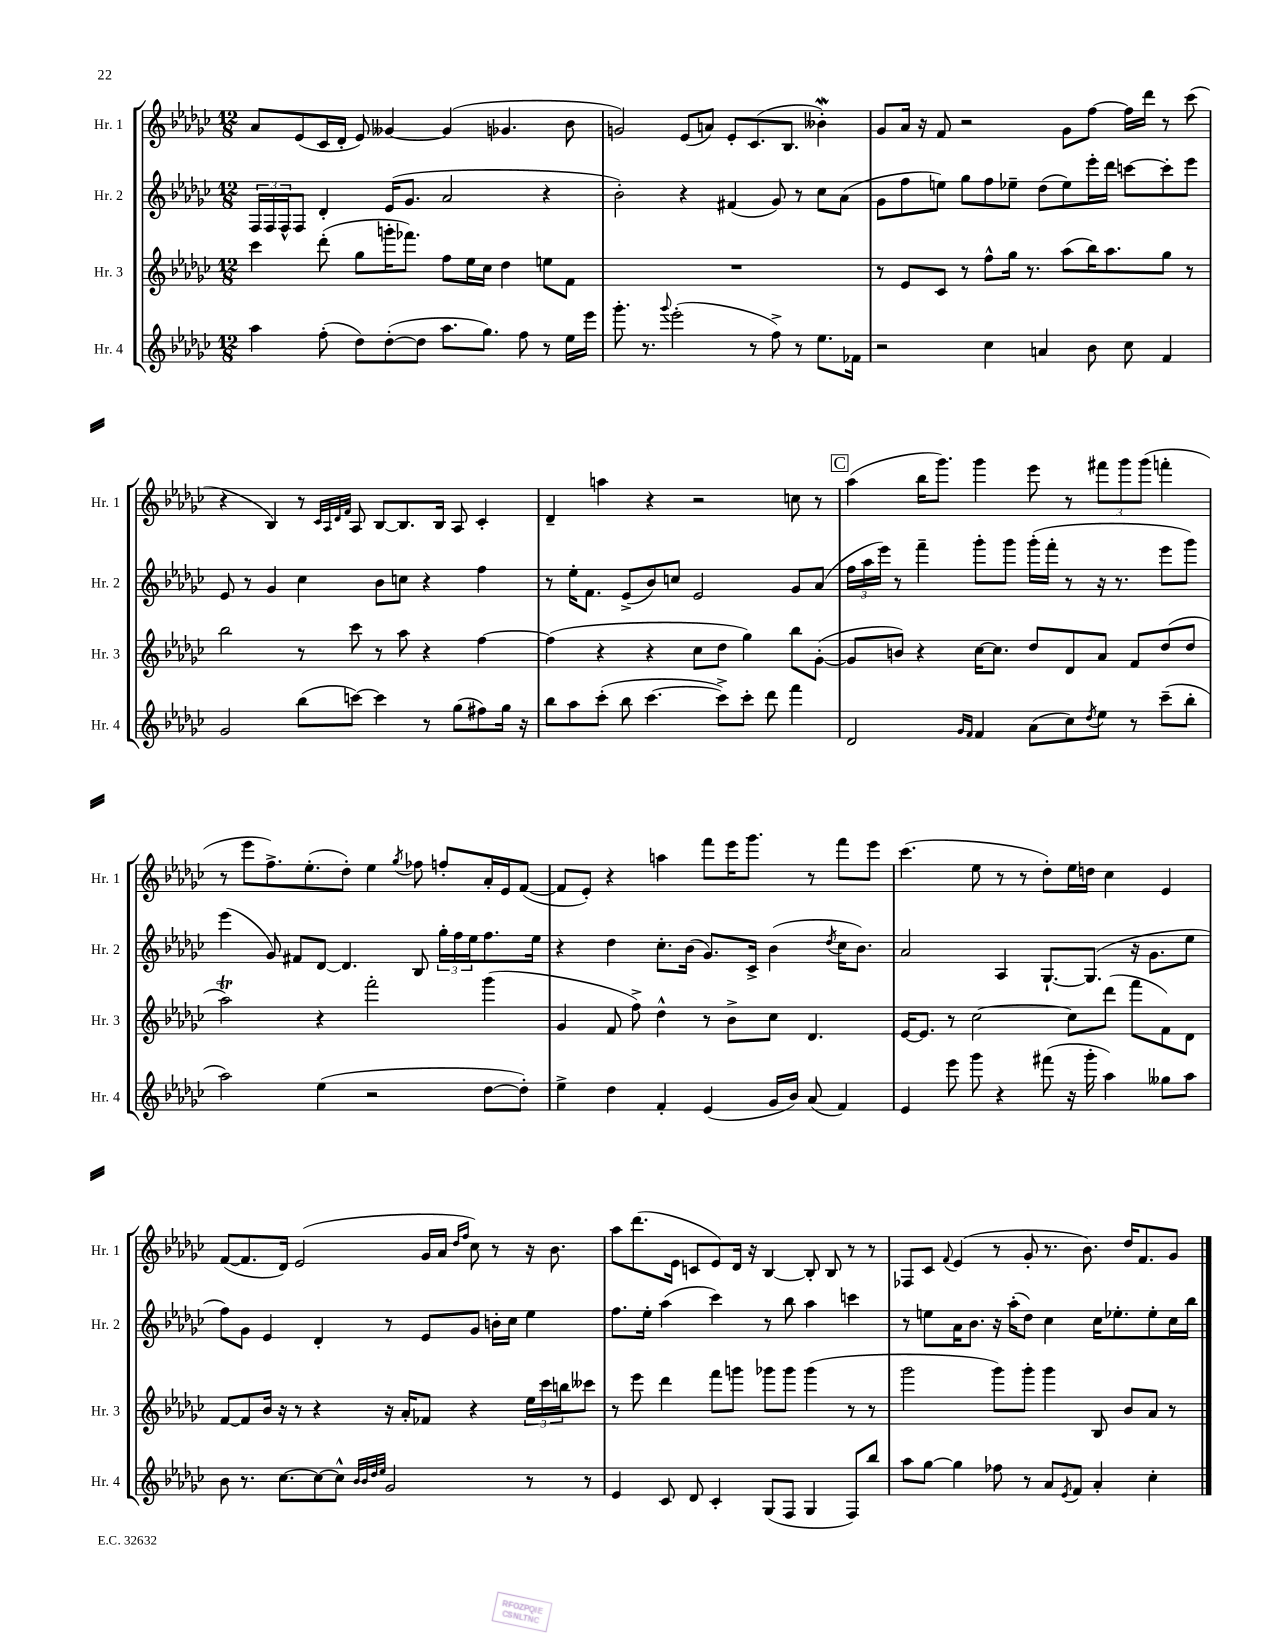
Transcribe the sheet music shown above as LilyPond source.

<<
\new StaffGroup <<
\new Staff = "s0" \with { instrumentName = "Hr. 1" shortInstrumentName = "Hr. 1" } {
    \clef treble \key ges \major \numericTimeSignature \time 12/8
    aes'8 ees'8( ces'16 des'16-. ees'8) geses'4~ geses'4( ges'4. bes'8 |
    g'2) ees'8( a'8) ees'8-. ces'8.( bes8. beses'4-.\mordent) |
    ges'8 aes'16 r16 f'8 r2 ges'8 f''8~ f''16 des'''16 r8 ces'''8( |
    r4 bes4) r8 \grace { ces'32 aes32 des'32 f'32 } aes8 bes8~ bes8. bes16 aes8 ces'4-. |
    des'4-- a''4 r4 r2 c''8 r8 |
    \mark \markup { \box "C" } aes''4( bes''16 ges'''8.) ges'''4 ees'''8 r8 \tuplet 3/2 { fis'''8 ges'''8 ges'''8( } f'''4-. |
    r8 ees'''8 f''8.->) ees''8.-.( des''8-.) ees''4 \acciaccatura { ges''8 } fes''8 f''8-. aes'16-. ees'16 f'8~( |
    f'8 ees'8-.) r4 a''4 f'''8 ees'''16 ges'''8. r8 f'''8 ees'''8 |
    ces'''4.( ees''8 r8 r8 des''8-.) ees''16 d''16 ces''4 ees'4 |
    f'8~( f'8. des'16) ees'2( ges'16 aes'16 \grace { des''16 f''16 } ces''8) r8 r16 bes'8. |
    aes''8 des'''8.( ees'16 c'8 ees'8) des'16 r16 bes4~ bes8-. bes8 r8 r8 |
    fes8 ces'8 \appoggiatura { f'8 } ees'4( r8 ges'8-. r8. bes'8.) des''16 f'8. ges'8 \bar "|." |
}
\new Staff = "s1" \with { instrumentName = "Hr. 2" shortInstrumentName = "Hr. 2" } {
    \clef treble \key ges \major \numericTimeSignature \time 12/8
    \tuplet 3/2 { f16 f16 f16-^ } f8 des'4-. ees'16( ges'8. aes'2 r4 |
    bes'2-.) r4 fis'4( ges'8) r8 ces''8 aes'8( |
    ges'8 f''8 e''8) ges''8 f''8 ees''8-- des''8( ees''8) ees'''16-. des'''16 c'''8~ c'''8-. ees'''8 |
    ees'8 r8 ges'4 ces''4 bes'8 c''8 r4 f''4 |
    r8 ees''16-. f'8. ees'8->( bes'8) c''8 ees'2 ges'8 aes'8( |
    \mark \markup { \box "C" } \tuplet 3/2 { f''16 aes''16 ees'''16) } r8 f'''4-- ges'''8-. ges'''8 ges'''16-.( f'''16-. r8 r16 r8. ees'''8 ges'''8) |
    ees'''4( ges'8) fis'8 des'8~ des'4. bes8 \tuplet 3/2 { ges''16-. f''16 ees''16 } f''8. ees''16 |
    r4 des''4 ces''8.-. bes'16( ges'8.) ces'16-> bes'4( \acciaccatura { des''8 } ces''16 bes'8.) |
    aes'2 aes4 ges8.~-! ges8.( r16 ges'8. ees''8 |
    f''8) ges'8 ees'4 des'4-. r8 ees'8 ges'8 b'16-. ces''16 ees''4 |
    f''8. ees''16-. aes''4( ces'''4) r8 bes''8 aes''4 c'''4 |
    r8 e''8 aes'16 bes'8. r16 aes''16-.( des''8) ces''4 ces''16 ees''8.-. ees''8-. ces''16 bes''16 \bar "|." |
}
\new Staff = "s2" \with { instrumentName = "Hr. 3" shortInstrumentName = "Hr. 3" } {
    \clef treble \key ges \major \numericTimeSignature \time 12/8
    ces'''4 des'''8-.( ges''8 g'''16-. fes'''8.) f''8 ees''16 ces''16 des''4 e''8 f'8 |
    R1. |
    r8 ees'8 ces'8 r8 f''8-^ ges''16 r8. aes''8( bes''16) aes''8. ges''8 r8 |
    bes''2 r8 ces'''8 r8 aes''8 r4 f''4~ |
    f''4( r4 r4 ces''8 des''8 ges''4) bes''8 ges'8~-.( |
    \mark \markup { \box "C" } ges'8 b'8) r4 ces''16~ ces''8. des''8 des'8 aes'8 f'8 des''8( des''8 |
    aes''2\trill) r4 f'''2-. ges'''4( |
    ges'4 f'8 f''8->) des''4-^ r8 bes'8-> ces''8 des'4. |
    ees'16~ ees'8. r8 ces''2~ ces''8 des'''8( f'''8 f'8) des'8 |
    f'8~ f'8 bes'16 r16 r8 r4 r16 aes'16-. fes'8 r4 \tuplet 3/2 { ees''16 ces'''16 b''16 } ceses'''8 |
    r8 ees'''8 des'''4 f'''8 g'''8 ges'''8 ges'''8 ges'''4( r8 r8 |
    ges'''2 ges'''8) ges'''8-. ges'''4 bes8 bes'8 aes'8 r8 \bar "|." |
}
\new Staff = "s3" \with { instrumentName = "Hr. 4" shortInstrumentName = "Hr. 4" } {
    \clef treble \key ges \major \numericTimeSignature \time 12/8
    aes''4 f''8-.( des''8) des''8~-.( des''8 aes''8. ges''8.) f''8 r8 ees''16 ees'''16 |
    ges'''8.-. r8. \appoggiatura { ges'''8 } ees'''2-.( r8 f''8->) r8 ees''8. fes'16 |
    r2 ces''4 a'4 bes'8 ces''8 f'4 |
    ges'2 bes''8( c'''8~) c'''4 r8 ges''8( fis''8) ges''16 r16 |
    bes''8 aes''8 ces'''8-.( bes''8 ces'''4.~ ces'''8->) ces'''8-. des'''8 f'''4 |
    \mark \markup { \box "C" } des'2 \grace { ges'16 f'16 } f'4 aes'8( ces''8) \acciaccatura { des''8 } ees''8 r8 ces'''8--( bes''8-. |
    aes''2) ees''4( r2 des''8~ des''8-.) |
    ees''4-> des''4 f'4-. ees'4( ges'16 bes'16) aes'8( f'4) |
    ees'4 ees'''8 ges'''8 r4 fis'''8( r16 ges'''16-. aes''4) geses''8 aes''8 |
    bes'8 r8. ces''8.~ ces''8~ ces''8-^ \grace { bes'32 bes'32 des''32 ees''32 } ges'2 r8 r8 |
    ees'4 ces'8 des'8 ces'4-. ges8( f8 ges4 f8) bes''8 |
    aes''8 ges''8~ ges''4 fes''8 r8 aes'8 \acciaccatura { ees'8 } f'8 aes'4-. ces''4-. \bar "|." |
}
>>
>>
\layout { \context { \Score \remove "Bar_number_engraver" } }
